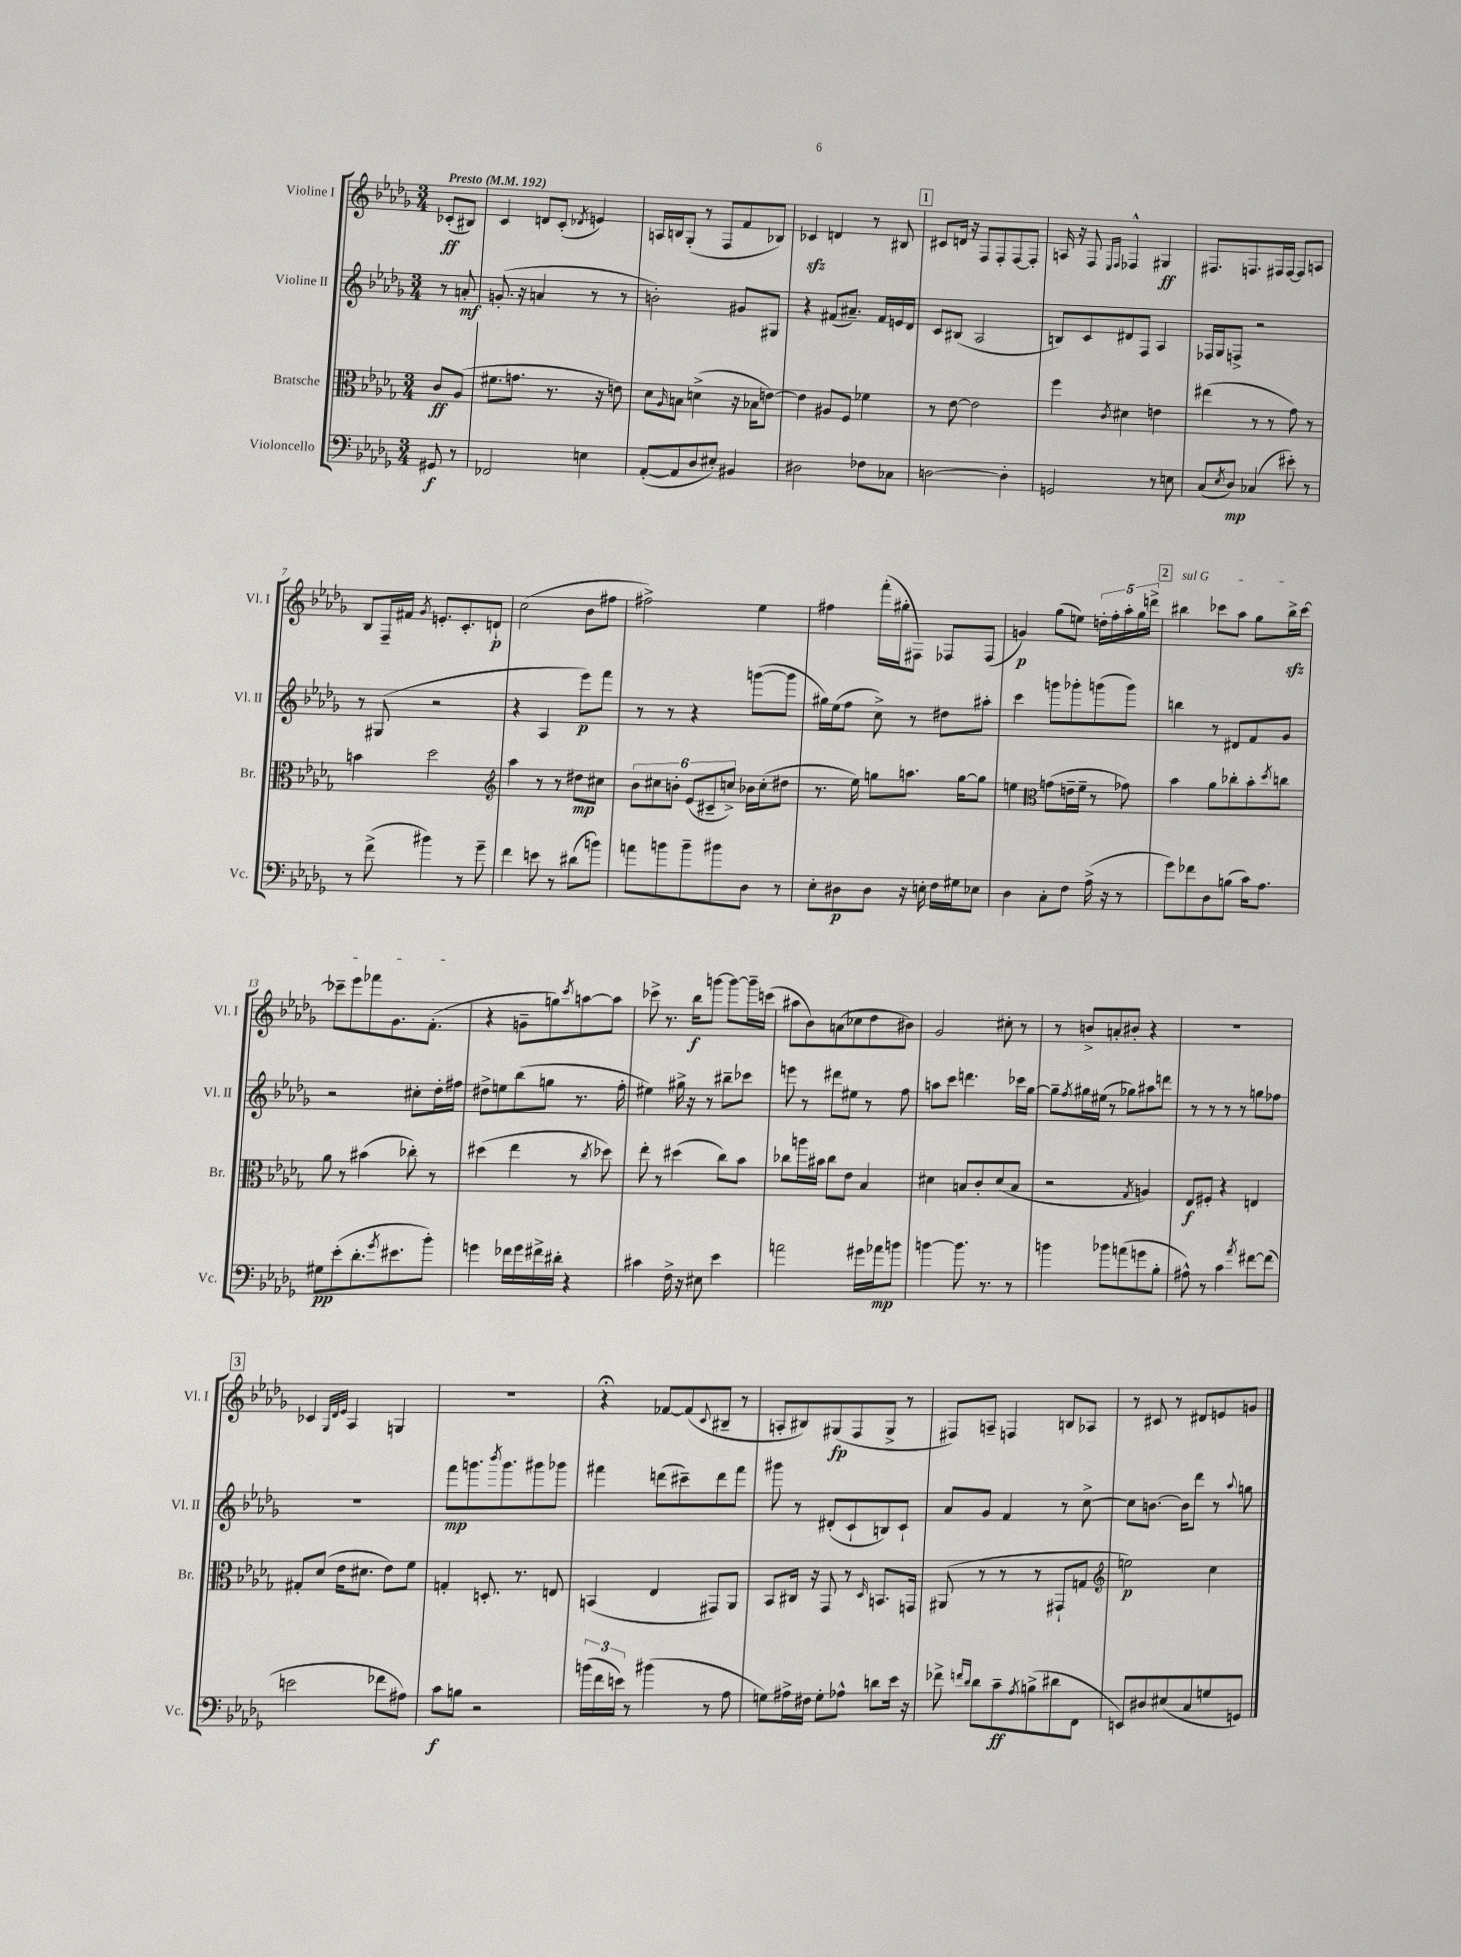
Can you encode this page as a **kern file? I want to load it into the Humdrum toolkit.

**kern	**kern	**kern	**kern
*staff4	*staff3	*staff2	*staff1
*clefF4	*clefC3	*clefG2	*clefG2
*k[b-e-a-d-g-]	*k[b-e-a-d-g-]	*k[b-e-a-d-g-]	*k[b-e-a-d-g-]
*M3/4	*M3/4	*M3/4	*M3/4
*MM192	*MM192	*MM192	*MM192
8GG#	8c	8r	(8c-'
8r	(8A-	8a'	8B#)
=	=	=	=
2FF-	8.f#	(8.g'	4c
.	8.g	16r	.
.	.	4a	8d
.	8.r	.	(8c'
.	.	.	8qd-
4E	.	8r	4e)
.	16r	.	.
.	8e)	8r	.
=	=	=	=
([8AA-'	8d-	2b')	16A
.	.	.	16B
.	16qqA-	.	.
8AA-]	8B	.	(8G-'
8D-	(4d^	.	8r
8E#')	.	.	8F
4BB#	16r	8g#	8f
.	16B-	.	.
.	[8e)	8G#	8B-)
=	=	=	=
2D#	4e]	4r	4c-
.	8A#	(8f#	4d
.	8F	8.a#~)	.
8F-	4f-	.	8r
.	.	16f#	.
8C-	.	16e	8B#
.	.	16d-	.
=	=	=	=
[2D	8r	8c	8c#
.	[8e-	(8B#	16d
.	.	.	16r
.	2e-]	2A-	8F
.	.	.	8F'
4D']	.	.	[8F
.	.	.	8F']
=	=	=	=
2GG	4ff	8B)	16A
.	.	.	16r
.	.	8c	8F
.	.	.	16qqE-
.	8qc	.	16qqF
.	4d#	8d#	4F-^^
.	.	8F	.
8r	4e	4A-	4G#
8E	.	.	.
=	=	=	=
(8C	(4ee#	16F-	8.F#
.	.	16G-	.
8qE-	.	.	.
8D-)	.	8F^	.
.	.	.	8.F
(4C-	8r	2r	.
.	8r	.	16F#
.	.	.	[16F#
8e#')	8g-)	.	8F#]
8r	8r	.	8A
=	=	=	=
8r	4b	8r	8B-
(8f^	.	(8G#	16F~
.	.	.	16f#
.	.	.	8qg-
4b#)	2dd-	2r	8.e'
.	.	.	8.c'
8r	.	.	.
8g-~	.	.	8d`
=	=	=	=
*	*clefG2	*	*
4f	4aa-	4r	(2cc
8e	8r	4A-	.
8r	8r	.	.
(8d#	8dd#	8eee-)	8b-
8b)	8cc#	8fff	8ff#
=	=	=	=
8a	12b-	8r	2ff#^)
.	12cc#	.	.
8b	.	8r	.
.	12b'	.	.
8b~	(12e-	4r	.
.	12c#~	.	.
8b#	.	.	.
.	12cc^)	.	.
8D-	16b-	([8ggg	4ee-
.	(16cc'	.	.
8r	8dd#	8ggg]	.
=	=	=	=
8E-'	8.r	16gg#)	4ff#
.	.	(16ee-	.
8D#	.	8ff	.
.	16ee-)	.	.
8D#	8gg	8cc^)	(16fff'
.	.	.	16gg#'
16r	8.aa	8r	8F#)
16E'	.	.	.
16F	.	8dd#	8F-
16G#	[16gg	.	.
8E-	8gg]	8aa#'	(8F-
=	=	=	=
4D-	4ee	4ccc	4g)
*	*clefC3	*	*
8C'	(8g	8ggg	(8gg-
8F	16e~	8ggg-'	8ee)
.	16f~	.	.
(16A-^	8r	(8ggg	20dd'
.	.	.	20ff'
16r	.	.	.
.	.	.	20aa-'
8r	8g-)	8ggg)	.
.	.	.	20gg-
.	.	.	20ddd^
=	=	=	=
8g-)	4b-	4bb	4bb#
8f-	.	.	.
8D-	8a-	8r	8ccc-
(8B	8cc-'	8d#	8aa-
16c)	8b-'	8f	8gg-
8.A-	.	.	.
.	8qdd-	.	.
.	8cc	8g-	16bb#^
.	.	.	[16ccc-
=	=	=	=
8G#	8a-	2r	8ccc-~]
(8e-'	8r	.	8eee-
8.d-'	(4b#	.	8fff-
.	.	.	8.g-
8qg-	.	.	.
8.e#	.	.	.
.	8cc-')	8cc#'	.
.	.	.	(8.f'
8b-')	8r	16dd-'	.
.	.	16ff#	.
=	=	=	=
4g	(4dd#	8dd#^	4r
.	.	8ee	.
16f-	4ee-	(8bb-	8g~
16g	.	.	.
16f#^	.	8gg	8gg)
16d#'	.	.	.
.	.	.	8qccc
4r	8r	8.r	[8aa
.	8qcc	.	.
.	8dd-)	.	8aa]
.	.	16ff'	.
=	=	=	=
4c#	8ee-'	4ee#)	8ccc-^
.	8r	.	8.r
16F^	(4dd#	16gg#^	.
16r	.	16r	16bb-
8E#	.	8r	[8ggg
4e-	8cc)	8bb#~	8ggg_
.	8b-	8ccc-	16ggg~]
.	.	.	(16ccc
=	=	=	=
2a	8cc-	8eee	8aa#
.	16aa	8r	8b-)
.	16b#	.	.
.	8cc-	8ddd#	(8a
.	8e-	8ee#	8cc-
16g#	4B-	8r	8dd-
16a-	.	.	.
8b	.	8ff	8b#)
=	=	=	=
[4b	4d#	8aa	2g-
.	.	8ccc	.
8.b]	8B	4.ddd	.
.	8c'	.	.
8.r	.	.	.
.	(8d#	.	8cc#'
8r	8B	16ccc-	8r
.	.	[16gg-	.
=	=	=	=
4b	2r	8gg-~]	8r
.	.	8qff	.
.	.	16gg#	8b^
.	.	(16ee#	.
8b-	.	8r	8a'
(8a	.	8gg-)	8b#'
.	8qG-	.	.
8g	4A)	8aa#	4r
8B-'	.	8ddd	.
=	=	=	=
8A#^^)	8E-	8r	2.r
8r	8F#'	8r	.
4c	4r	8r	.
.	.	8r	.
8qa-	.	.	.
[8f#	4E	8gg	.
(8f#]	.	8ff-	.
=	=	=	=
2e	8G#'	2.r	4c-
.	(8d-	.	.
.	.	.	32qqG-
.	.	.	32qqd-
.	.	.	32qqe-
.	16e-	.	4A-
.	8.d#	.	.
8f-	8e-)	.	4G
8A#)	8f	.	.
=	=	=	=
8c	4G'	8fff	2.r
8B	.	8.ggg	.
2r	8.D'	.	.
.	.	8qbbb-	.
.	.	8.ggg	.
.	8.r	.	.
.	.	8ggg#	.
.	8E	8ggg-	.
=	=	=	=
(24b	(4BB	4fff#	4r;
24f	.	.	.
24e)	.	.	.
8r	.	.	.
(4b#	4E-	(8ddd	[8f-
.	.	8ccc#~)	(8f-]
.	.	.	8qqc
8r	8GG#)	8ddd	8B#~
8A-	8AA-	8fff#	8r
=	=	=	=
8G)	8BB-	8ggg#	8A'
16A#^	16C#	8r	8B#)
16F#	16r	.	.
8G'	8GG-	(8d#'	(8G#
8A-^^	8r	8c`	8F
.	16qqD-	.	.
8d	8.BB	8B)	8G#^
16e-	.	8c`	8r
16r	16GG	.	.
=	=	=	=
8f-^	(8AA#	8a-	8F#)
16qqf	.	.	.
16qqd-	.	.	.
8d-	8r	8g-	8A~
8c~	8r	4f	4F
8qA-	.	.	.
(8B^	8r	.	.
8d#	8GG#`	8r	8B
8FF	8G	[8cc^	8A-
=	=	=	=
*	*clefG2	*	*
8EE)	2ee)	8cc]	8r
8D#	.	[8.b	8c#
(8E#	.	.	8r
.	.	16b]	.
8C	.	8ddd-	8d#
8G	4cc	8r	8e
.	.	8qqaa-	.
8GG)	.	8gg	8g
==	==	==	==
*-	*-	*-	*-
